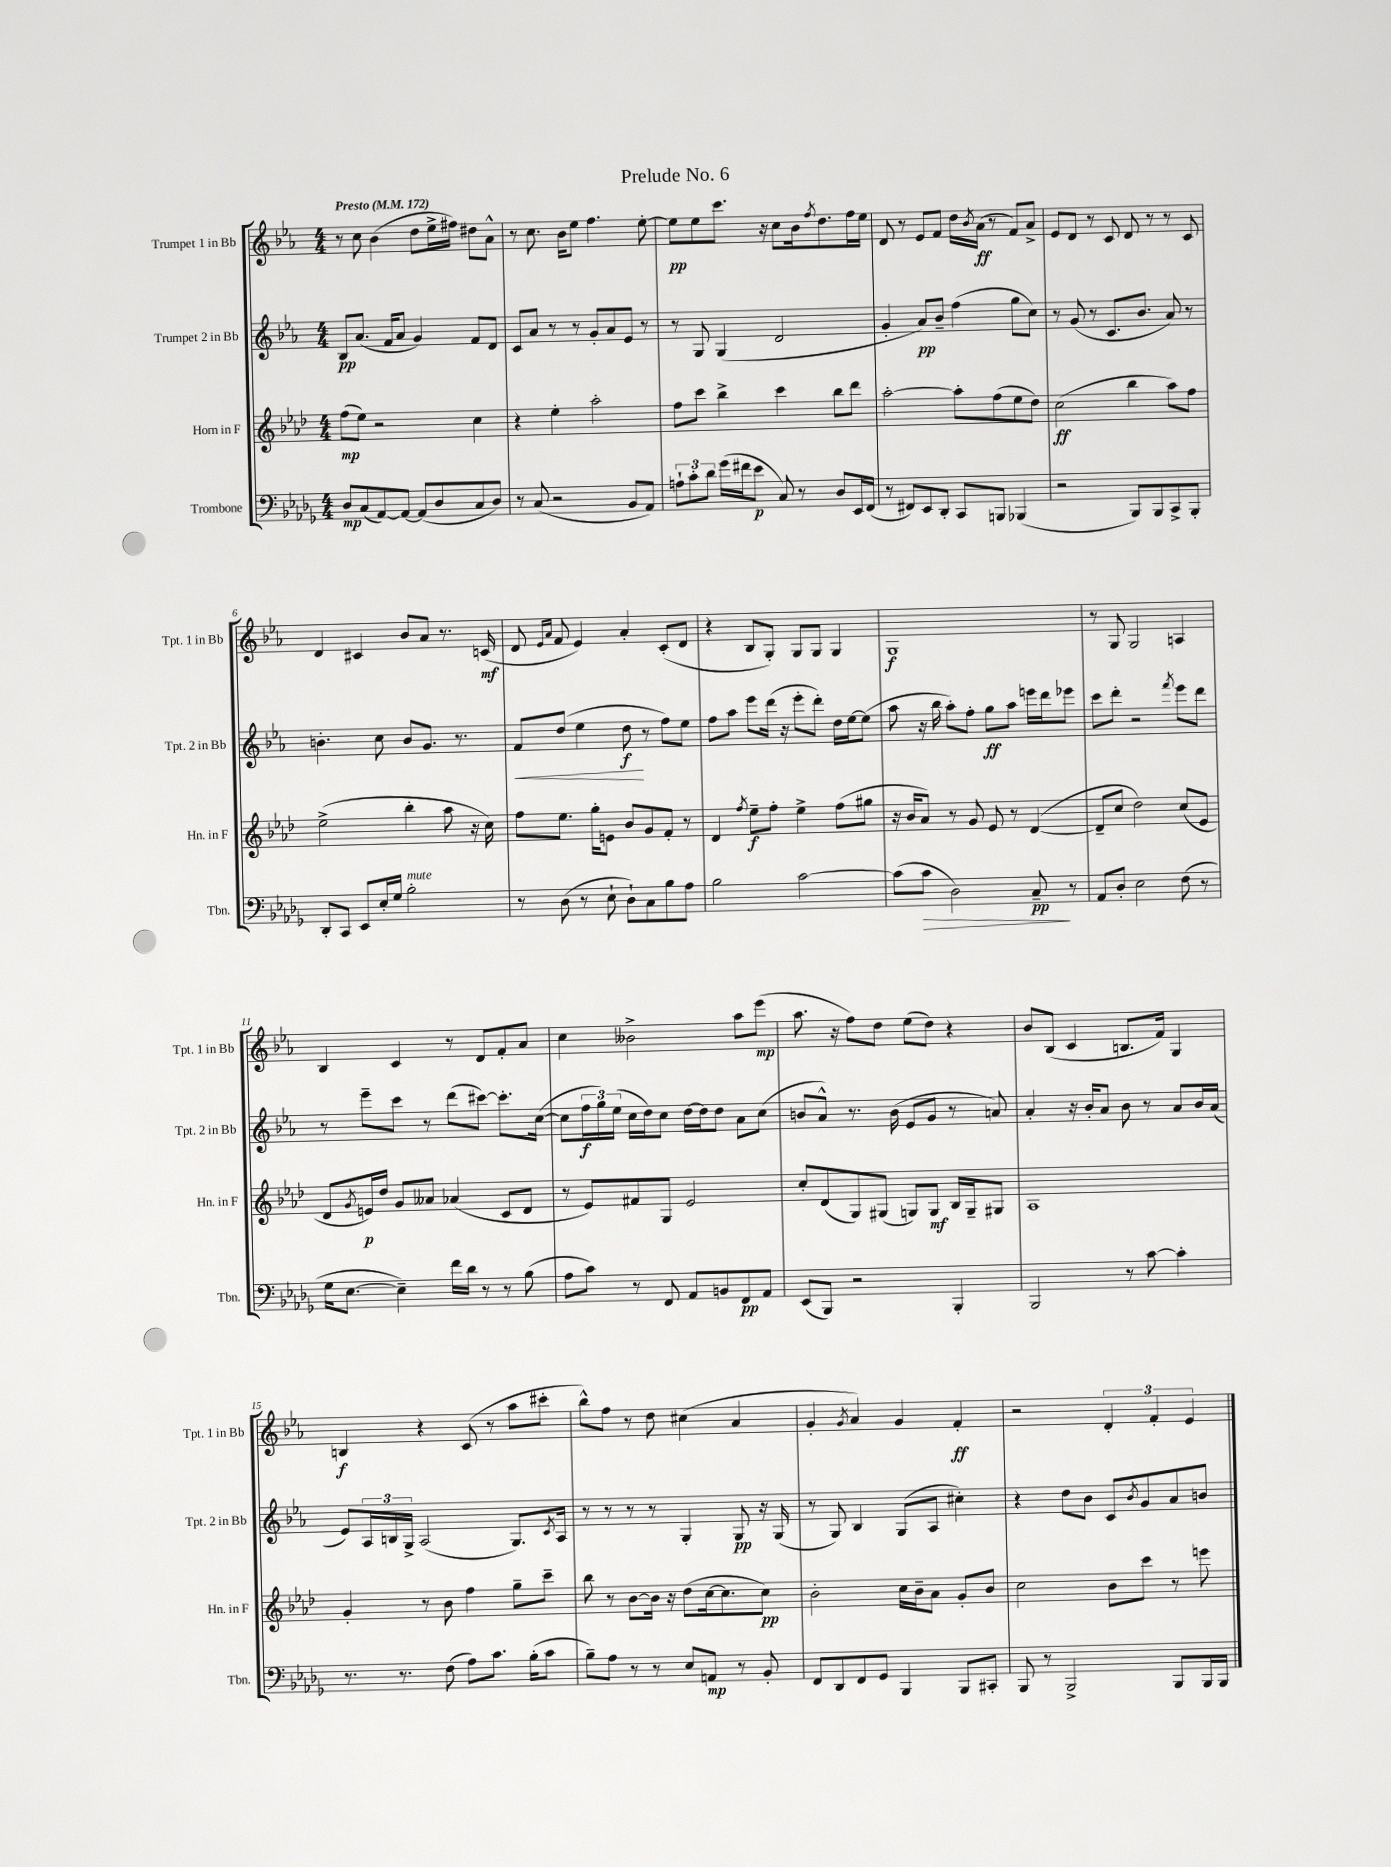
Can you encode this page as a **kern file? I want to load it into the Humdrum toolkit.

**kern	**kern	**kern	**kern
*staff4	*staff3	*staff2	*staff1
*clefF4	*clefG2	*clefG2	*clefG2
*k[b-e-a-d-g-]	*k[b-e-a-d-]	*k[b-e-a-]	*k[b-e-a-]
*M4/4	*M4/4	*M4/4	*M4/4
*MM172	*MM172	*MM172	*MM172
8D-/L	(8ff\L	8B-/L	8r
(8C/	8ee-\J)	(8.a-/J	8cc\
[8AA-/)	2r	.	(4b-\
.	.	16f/LK	.
8AA-/_J	.	8a-/J	.
(8AA-/]L	.	4g/)	8dd\L
8D-/	.	.	16ee-^\L
.	.	.	16ff#\JJ)
8C/	4cc\	8f/L	8dd#\L
8D-/J)	.	8d/J	8a-^^\J
=	=	=	=
8r	4r	8c/L	8r
(8C/	.	8a-/J	8.cc\
2r	4ee-'\	8r	.
.	.	.	16b-\LK
.	.	8r	8ee-\J
.	2aa-'\	8g'/L	4.ff\
.	.	8a-/	.
8BB-/L	.	8e-/J	.
8AA-/J)	.	8r	[8ee-'\
=	=	=	=
12A`\L	8ff\L	8r	8ee-\]L
12c'\	.	.	.
.	8ccc\J	8G/	8ee-\
12d-\J	.	.	.
(16g-\LL	4bb-^\	(4G/	8.ccc\J
16f#\J	.	.	.
8e-\J	.	.	.
.	.	.	16r
8C/)	4ccc\	2d/	8cc\L
8r	.	.	16b-\k
.	.	.	8qff/
.	.	.	8.dd\
8D-/L	8bb-\L	.	.
16EE-/L	8ddd-\J	.	16ff\L
(16FF/JJ	.	.	16ee-\JJ
=	=	=	=
8r	[2aa-'\	4g'/	8d/
8FF#/L)	.	.	8r
8EE-/	.	8a-/L)	8e-/L
8DD-'/J	.	8b-~/J	8f/J
8CC/L	8aa-'\]L	(4ff\	16dd\LL
.	.	.	8qb-/
.	.	.	(16a-\JJ
8BBB/J	(8ff\	.	8r
(4BBB-/	8ee-\	8gg\L	8f/L)
.	8dd-\J)	8cc\J)	8a-^/J
=	=	=	=
2r	(2cc\	8r	8e-/L
.	.	(8g/	8d/J
.	.	8r	8r
.	.	8.c/L	8c/
8BBB-/L)	4bb-\	.	8d/
.	.	8.b-/J	.
8BBB-/	.	.	8r
8CC^/	8aa-\L)	8a-/)	8r
8BBB-'/J	8ff\J	8r	8c/
=	=	=	=
8DD-'/L	(2ee-^\	4.b'\	4d/
8CC/J	.	.	.
8EE-/L	.	.	4c#/
16E-'/L	.	8cc\	.
16G-/JJ	.	.	.
2B-'\	4bb-'\	8b/L	8b-/L
.	.	8.g/J	8a-/J
.	8aa-\	.	8.r
.	.	8.r	.
.	16r	.	.
.	16cc\)	.	(16c/
=	=	=	=
8r	8ff\L	8f/L	8d/
.	.	.	16qqe-/LL
.	.	.	16qqa-/JJ
(8D-\	8.ee-\J	(8dd/J	8f/
8r	.	4ee-\	4e-/)
.	16gg'\LK	.	.
8E-`\	8e\J	.	.
8D-`\L)	8b-/L	8dd\	4a-'/
8C\	8g/	8r	.
8B-\	8f'/J	8ff\L)	(8c'/L
8A-\J	8r	8ee-\J	8d/J
=	=	=	=
2B-\	4d-/	8ff\L	4r
.	.	8aa-\J	.
.	8qff/	.	.
.	8ee-~\L	8eee-\L	8B-/L
.	8ff'\J	(16ddd\Jk	8G'/J)
.	.	16r	.
[2c\	4ee-^\	8eee-'\L	8G/L
.	.	8ddd'\J)	8G/J
.	(8ff\L	16dd\LL	4G/
.	.	[16ee-\J	.
.	8gg#\J	(8ee-\]J	.
=	=	=	=
(8c\]L	16r	8aa-\	1G
.	16b-/LK	.	.
8c\J	8a-/J)	16r	.
.	.	16bb-\	.
2D-\)	8r	8aa-'\L)	.
.	8g/	8ff'\J	.
.	8e-/	8gg\L	.
.	8r	8aa-\J	.
8C~/	([4d-/	16eee\LL	.
.	.	16ddd\J	.
8r	.	8eee-\J	.
=	=	=	=
8AA-/L	8d-~/]L	8ccc\L	8r
8D-'/J	8cc/J	8ddd'\J	8G/
2E-\	2dd-\)	2r	2G/
.	.	8qfff/	.
(8F\	(8cc/L	8eee-\L	4A/
8r	8e-/J	8ddd\J	.
=	=	=	=
16G-\LK	8d-/L	8r	4B-/
[8.E-\J	.	.	.
.	8qg/	.	.
.	16e/L)	8eee-~\L	.
.	16dd-/JJ	.	.
4E-~\])	8g/L	8ccc\J	4c/
.	8a--/J	8r	.
16f\LL	(4a-/	(8ddd\L	8r
16d-\JJ	.	.	.
8r	.	[8ccc#\J)	8d/L
8r	8c/L	8.ccc#'\]L	8f'/
(8B-\	8d-/J	.	8a-/J
.	.	([16cc\Jk	.
=	=	=	=
8A-\L	8r	8cc\]L	4cc\
8c\J)	8e-/L)	24ff\L	.
.	.	24gg\)	.
.	.	(24ee-\JJ	.
8r	8f#/	16cc\LL	2b--^\
.	.	16dd\J)	.
8FF/	8G/J	8cc\J	.
8AA-/L	2e-/	[16dd\LL	.
.	.	16dd\]J	.
8BB/	.	8dd\J	.
8FF/	.	8a-\L	8aa-\L
8AA-/J	.	(8cc\J	(8eee-\J
=	=	=	=
(8EE-/L	8cc'/L	8b/L	8.aa-\
8BBB-/J)	(8d-/	8a-^^/J)	.
.	.	.	16r
2r	8G/)	8.r	8ff\L)
.	(8G#/J	.	8dd\J
.	.	(16b\	.
.	8G/L)	8e-/L	(8ee-\L
.	8G/J	8g/J	8dd\J)
4BBB-'/	16B-/LL	8r	4r
.	16G~/J	.	.
.	8G#/J	8a/)	.
=	=	=	=
2BBB-/	1A-	4a-'/	8b-/L
.	.	.	(8B-/J
.	.	16r	4c/
.	.	16b-'/LK	.
.	.	8a-/J	.
8r	.	8b-\	8.B/L
[8c\	.	8r	.
.	.	.	16f/Jk)
4c'\]	.	8a-/L	4G/
.	.	16b-/L	.
.	.	(16a-/JJ	.
=	=	=	=
8.r	4g'/	8e-/L)	4B/
.	.	24A-/L	.
.	.	24B/	.
8.r	.	.	.
.	.	24G^/JJ	.
.	8r	(2A-/	4r
(8F\	8b-\	.	.
8A-\L)	4ff\	.	(8c/
8.c\J	.	.	8r
.	8gg~\L	8.G/L)	8aa-\L
(16B-'\LK	.	.	.
8c\J	8ccc~\J	.	8ccc#'\J
.	.	8qc/	.
.	.	16A-/Jk	.
=	=	=	=
8B-~\L)	8bb-\	8r	8bb-^^\L)
8A-\J	8r	8r	8ff\J
8r	[8b-\L	8r	8r
8r	16b-\]Jk	8r	8dd\
.	16r	.	.
8E-/L	(8dd-\L	4G'/	(4cc#\
8AA/J	[16cc\k	.	.
.	8.cc\]	.	.
8r	.	8G/	4a-/
8BB-'/	8cc\J)	16r	.
.	.	(16G/	.
=	=	=	=
8FF/L	2b-'\	8r	4g'/
8DD-/	.	8G/)	.
.	.	.	8qg/
8FF/	.	4B-/	4a-/)
8GG-/J	.	.	.
4BBB-/	16cc\LL	(8G/L	4g/
.	16b-~\J	.	.
.	8a-\J	8A-/J	.
8BBB-/L	8g'/L	4cc#'\)	4f'/
8CC#'/J	8b-/J	.	.
=	=	=	=
8BBB-/	2cc\	4r	2r
8r	.	.	.
2BBB-^/	.	8dd\L	.
.	.	8b-\J	.
.	8b-\L	8c/L	6d'/
.	.	8qb-/	.
.	8ccc\J	8g/	.
.	.	.	6f'/
8BBB-/L	8r	8a-/	.
.	.	.	6e-/
16BBB-/L	8eee\	8b/J	.
16BBB-/JJ	.	.	.
==	==	==	==
*-	*-	*-	*-
